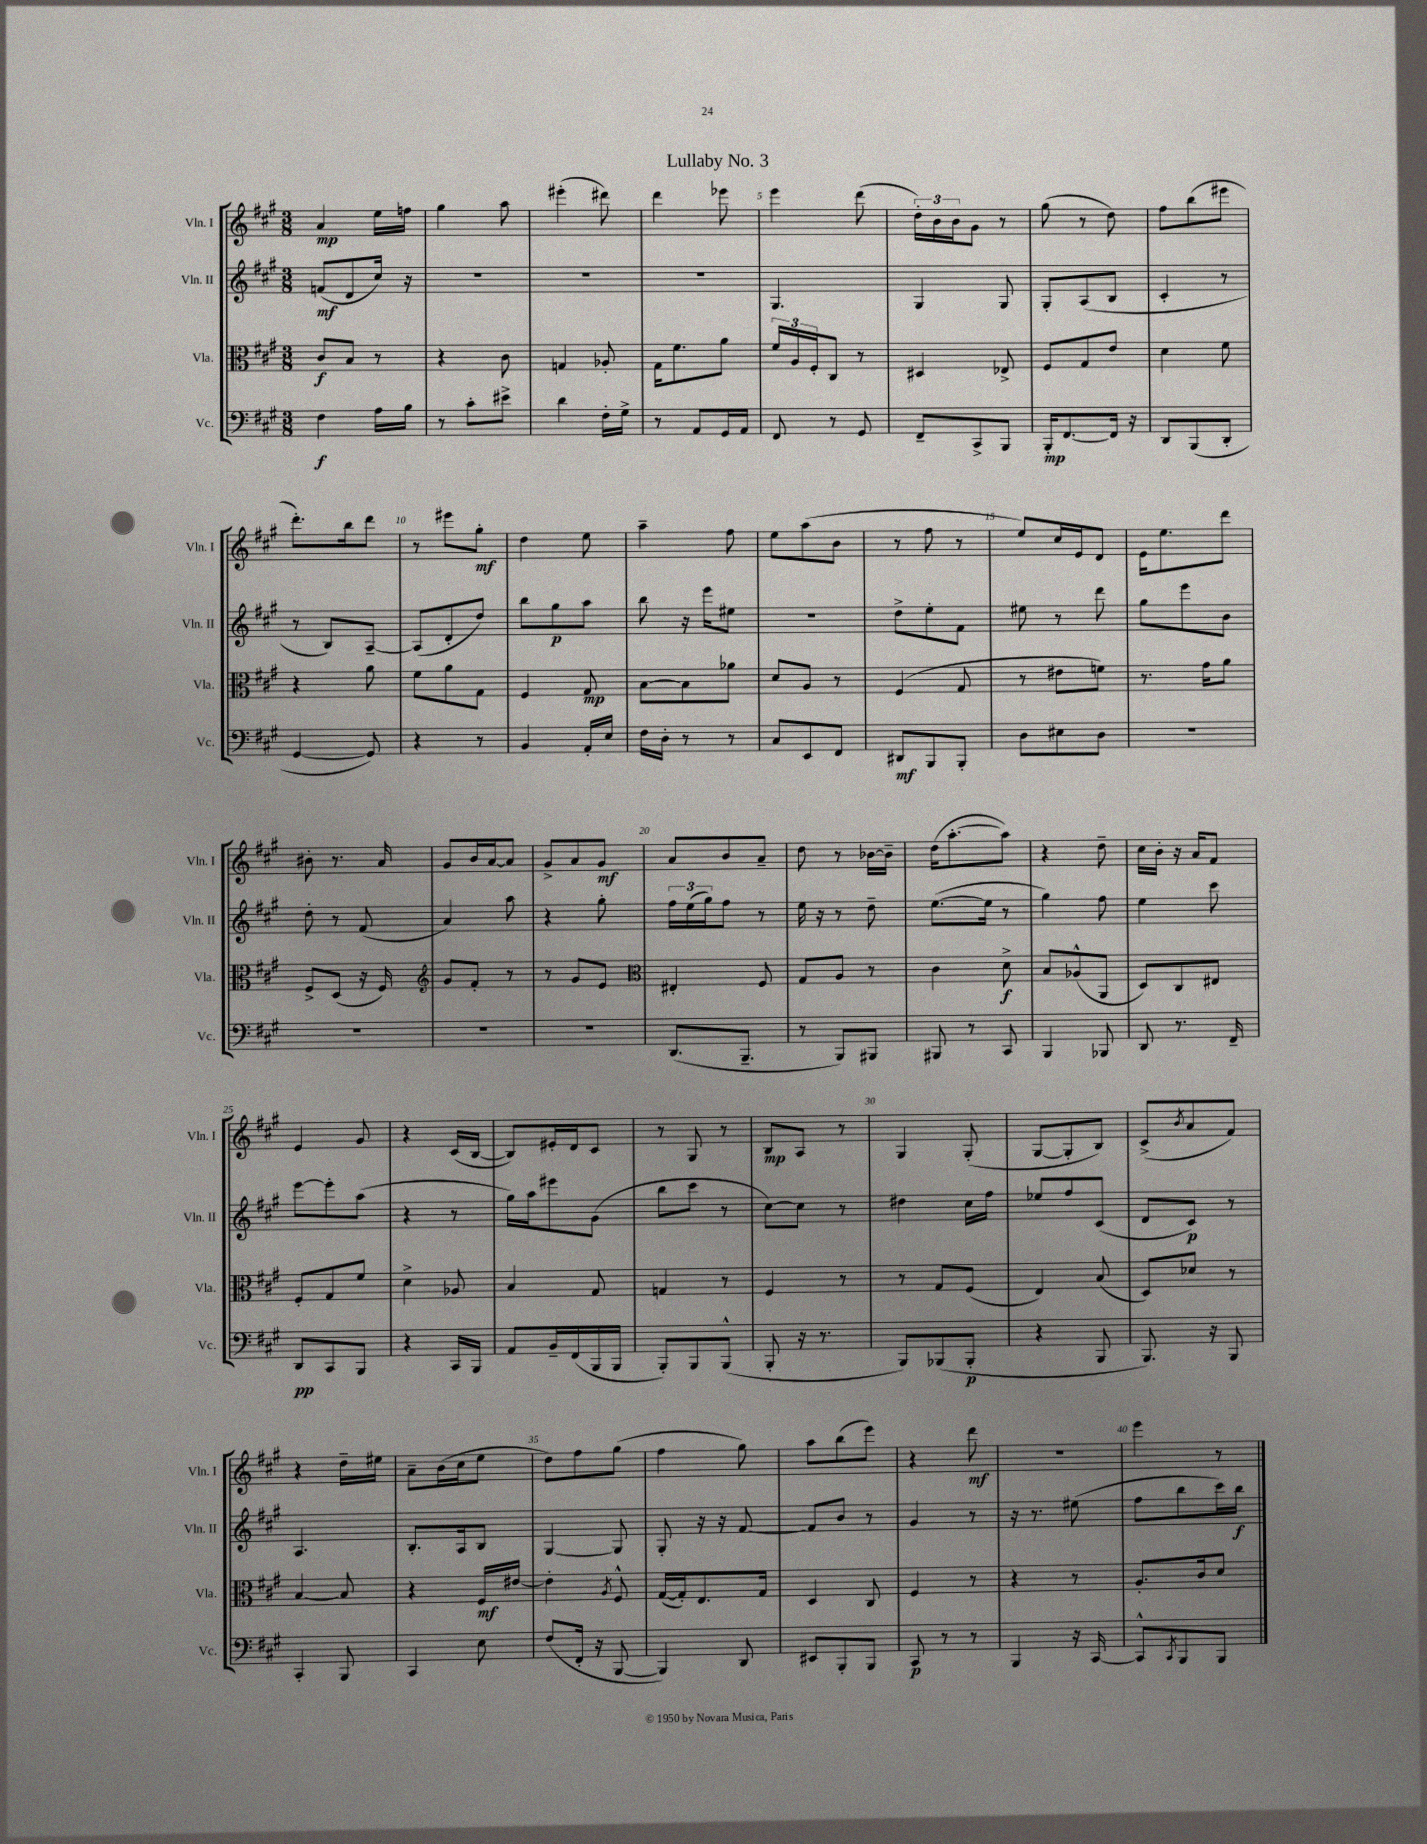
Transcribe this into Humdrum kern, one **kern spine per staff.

**kern	**kern	**kern	**kern
*staff4	*staff3	*staff2	*staff1
*clefF4	*clefC3	*clefG2	*clefG2
*k[f#c#g#]	*k[f#c#g#]	*k[f#c#g#]	*k[f#c#g#]
*M3/8	*M3/8	*M3/8	*M3/8
4F#	8c#	(8f	4a
.	8B	8d	.
16A	8r	16cc#)	16ee
16B	.	16r	16ff
=	=	=	=
8r	4r	4.r	4gg#
8c#'	.	.	.
8e#^	8c#	.	8aa
=	=	=	=
4d	4G	4.r	(4eee#'
16F#'	8A-'	.	8ddd#)
16G#^	.	.	.
=	=	=	=
8r	16G#	4.r	4ddd
.	8.f#	.	.
8AA	.	.	.
16GG#	8a	.	8eee-
16AA	.	.	.
=	=	=	=
8FF#	24f#	4.G#	4eee
.	24A	.	.
.	24F#'	.	.
8r	8C#	.	.
8GG#	8r	.	(8ddd
=	=	=	=
8FF#~	4D#	4G#	24dd')
.	.	.	24b
.	.	.	24b
8CC#^	.	.	8g#
8BBB	8E-^	8G#	8r
=	=	=	=
16BBB'	8F#	8G#'	(8gg#
[8.FF#	.	.	.
.	8G#	(8A	8r
16FF#]	8e	8B	8dd)
16r	.	.	.
=	=	=	=
8DD	4d	4c#'	8ff#
(8BBB	.	.	(8bb
8DD'	8f#	8r	8eee#
=	=	=	=
[4GG#	4r	8r	8.ddd')
.	.	8B)	.
.	.	.	16bb
8GG#])	8a	[8A~	8ddd
=	=	=	=
4r	8f#	(8A]	8r
.	8a	8d'	8eee#
8r	8G#	8dd)	8gg#'
=	=	=	=
4BB	4F#	8bb	4dd
.	.	8gg#	.
16AA'	8G#	8aa	8ee
16E	.	.	.
=	=	=	=
16F#	[8B	8bb	4aa~
16D'	.	.	.
8r	8B]	16r	.
.	.	16eee	.
8r	8a-	8ee#	8ff#
=	=	=	=
8C#	8d	4.r	8ee
8EE	8A	.	(8aa
8FF#	8r	.	8b
=	=	=	=
8DD#	(4F#	8dd^	8r
8BBB	.	8ee'	8ff#
8BBB'	8G#	8f#	8r
=	=	=	=
8D	8r	8ee#	8ee)
8E#	8e#	8r	16cc#
.	.	.	16e
8D	8f)	8ddd	8d
=	=	=	=
4.r	8.r	8gg#	16e
.	.	.	8.ee
.	.	8eee	.
.	16g#	.	.
.	8a	8b	8ddd
=	=	=	=
4.r	8F#^	8dd'	8b#'
.	(8D	8r	8.r
.	16r	(8f#	.
.	16F#)	.	16a
=	=	=	=
*	*clefG2	*	*
4.r	8g#	4a)	8g#
.	8f#'	.	16b
.	.	.	[16a
.	8r	8aa	8a]
=	=	=	=
4.r	8r	4r	8g#^
.	8g#	.	8a
.	8e	8gg#'	8g#
=	=	=	=
*	*clefC3	*	*
(8.DD	4E#'	24ff#	8a
.	.	(24ee	.
.	.	24gg#)	.
.	.	8ff#	8b
8.BBB~	.	.	.
.	8F#	8r	8a~
=	=	=	=
8r	8G#	16ee	8dd
.	.	16r	.
8BBB)	8A	8r	8r
8BBB#	8r	8dd~	[16b-
.	.	.	16b-~]
=	=	=	=
8BBB#	4c#	([8.ee	(16dd
.	.	.	[8.aa'
8r	.	.	.
.	.	16ee]	.
8CC#	8d^	8r	8aa])
=	=	=	=
4BBB	8B	4gg#)	4r
.	(8A-^^	.	.
8BBB-	8AA	8ff#	8dd~
=	=	=	=
8DD	8D)	4ee	16cc#
.	.	.	16b'
8.r	8C#	.	16r
.	.	.	16a
.	8E#	8ccc#	8f#
16FF#~	.	.	.
=	=	=	=
8DD	8F#'	[8eee	4e
8CC#	8G#	8eee']	.
8BBB	8f#	(8aa	8g#
=	=	=	=
4r	4d^	4r	4r
16CC#	8A-	8r	(16c#
16BBB	.	.	[16B
=	=	=	=
8AA	4B	16gg#)	8B])
.	.	16aa	.
16BB~	.	8eee#	16e#'
(16FF#	.	.	16d
16BBB	8G#	(8g#	8c#
16BBB	.	.	.
=	=	=	=
8BBB')	4G	8bb	8r
8BBB	.	8ccc#	8G#
(8BBB^^	8r	8r	8r
=	=	=	=
8BBB'	4F#	[8cc#)	8B
16r	.	8cc#]	8A
8.r	.	.	.
.	8r	8r	8r
=	=	=	=
8BBB)	8r	4dd#	4G#
(8BBB-	8G#	.	.
8BBB-'	(8F#	16cc#	(8G#'
.	.	16ff#	.
=	=	=	=
4r	4E)	8ee-	[8G#
.	.	8ff#	8G#']
8BBB	(8B	(8c#	8B)
=	=	=	=
8.BBB)	8D)	8d	(8c#^
.	.	.	8qb
.	8d-	8c#)	8a
16r	.	.	.
8BBB	8r	8r	8f#)
=	=	=	=
4CC#'	[4B	4.A	4r
8BBB	8B]	.	16dd~
.	.	.	16ee#
=	=	=	=
4CC#	4r	8.B'	8a~
.	.	.	(16b
.	.	16A	16cc#
8E	16F#	8B	8ee
.	[16e#	.	.
=	=	=	=
(8F#	4e#']	[4G#	8dd)
16FF#'	.	.	8ff#
16r	.	.	.
.	8qA	.	.
[8BBB	8F#^^	8G#]	(8gg#
=	=	=	=
4BBB])	([16G#	8G#'	4ff#
.	16G#'])	.	.
.	8.E	16r	.
.	.	16r	.
8DD	.	[8f#	8gg#)
.	16G#	.	.
=	=	=	=
8EE#	4D	8f#]	8aa
8BBB'	.	8b	(8bb
8BBB	8C#	8r	8eee)
=	=	=	=
8CC#	4F#	4g#	4r
8r	.	.	.
8r	8r	8r	8ddd
=	=	=	=
4BBB	4r	16r	4.r
.	.	8.r	.
16r	8r	(8ee#	.
[16CC#	.	.	.
=	=	=	=
8CC#^^]	8.A'	8ff#	4eee
8qCC#	.	.	.
8BBB	.	8bb	.
.	16c#	.	.
8BBB	8d	16ccc#)	8r
.	.	16bb	.
==	==	==	==
*-	*-	*-	*-
